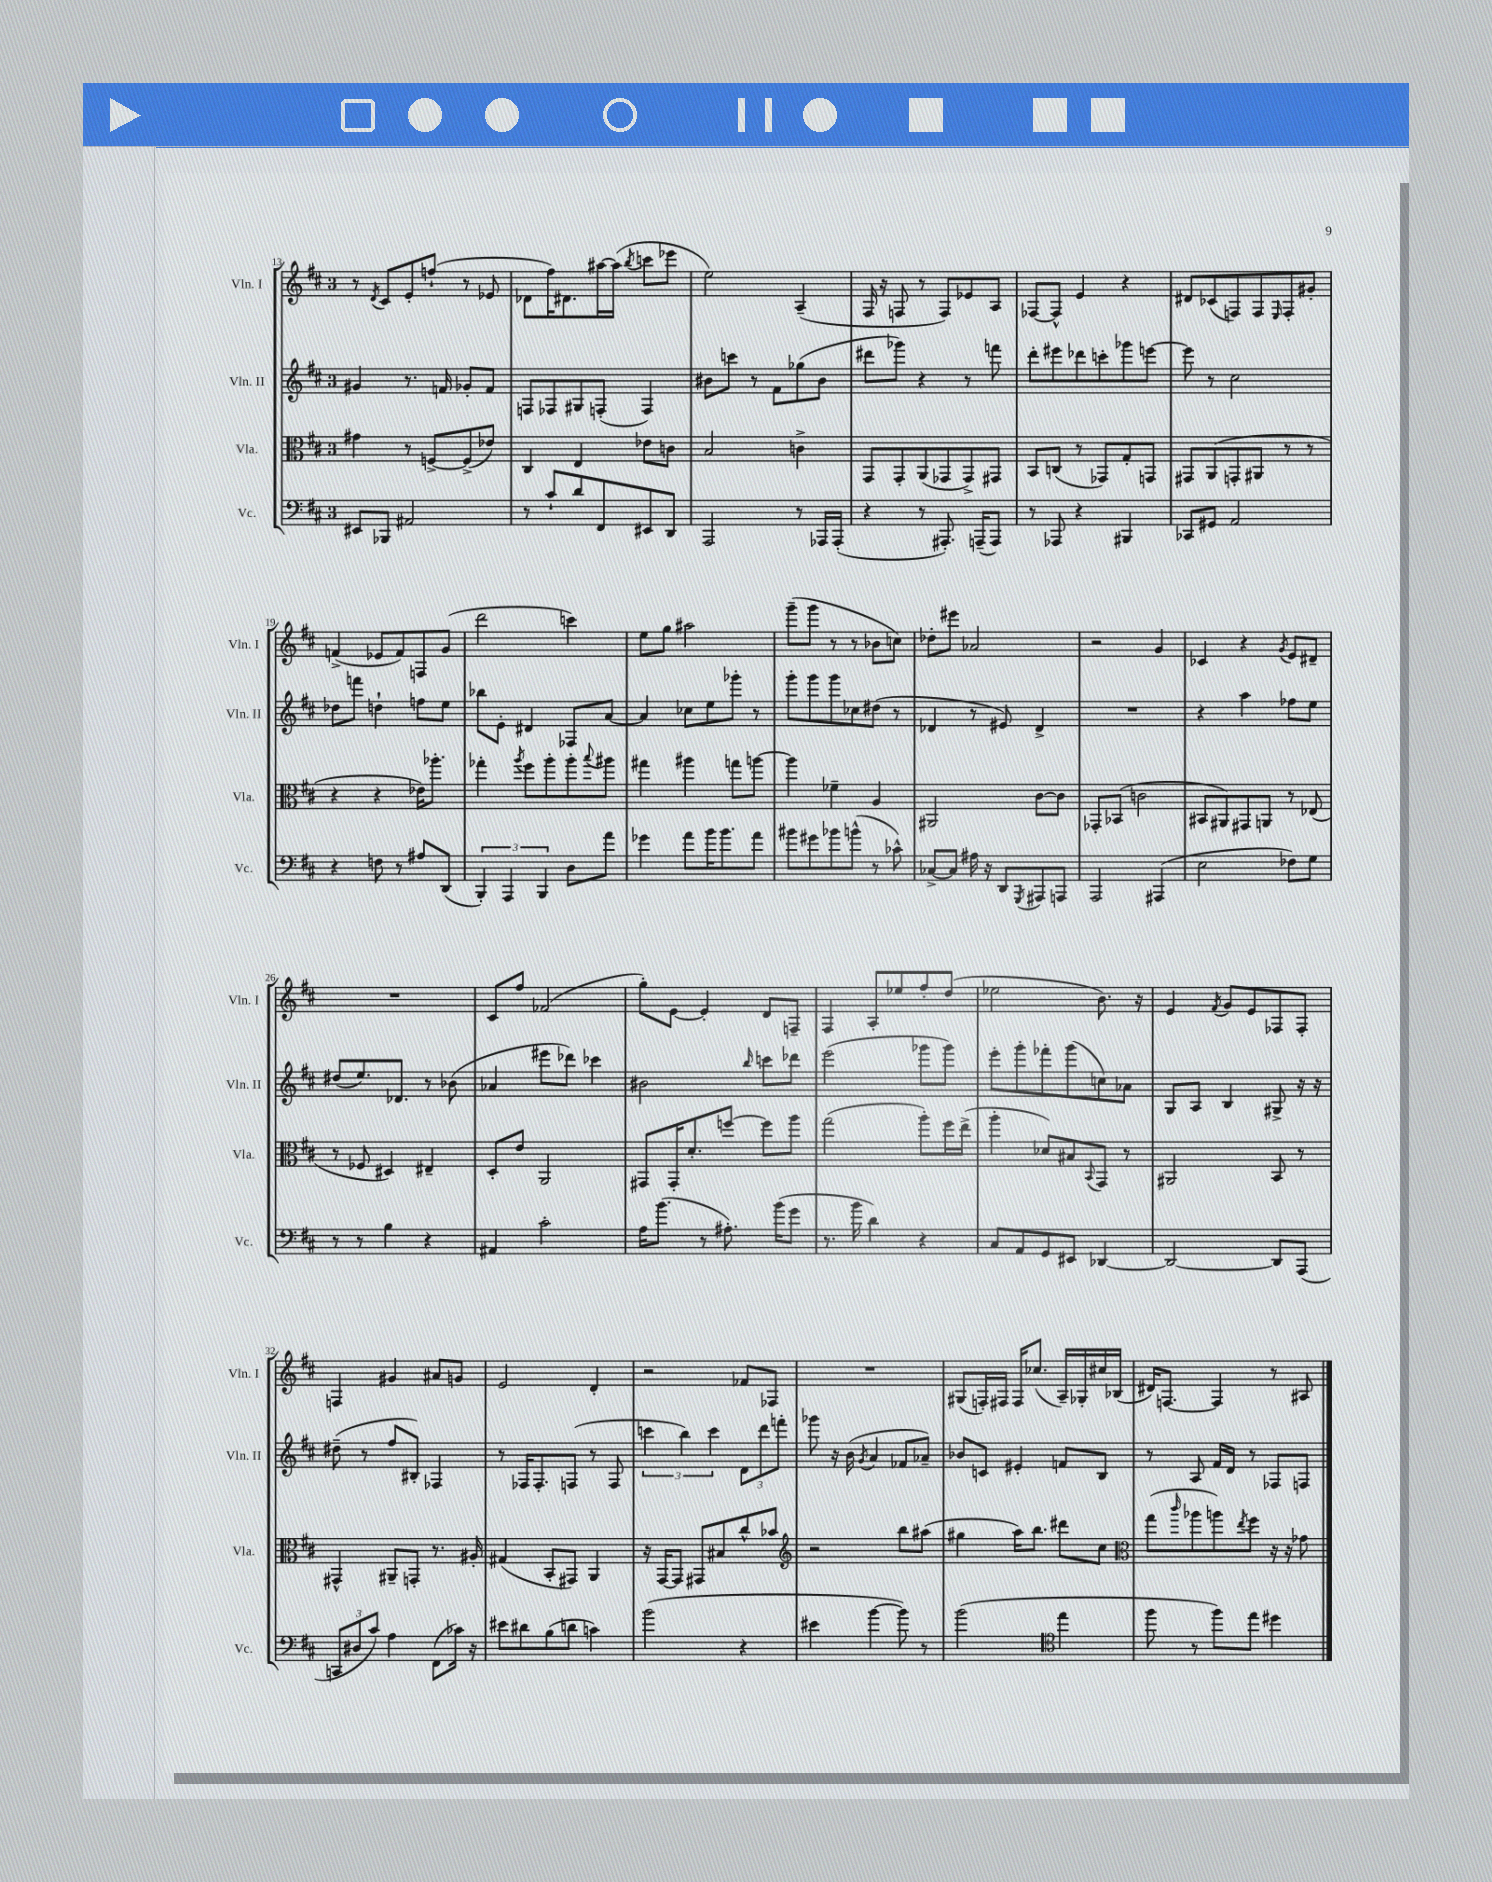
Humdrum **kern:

**kern	**kern	**kern	**kern
*staff4	*staff3	*staff2	*staff1
*clefF4	*clefC3	*clefG2	*clefG2
*k[f#c#]	*k[f#c#]	*k[f#c#]	*k[f#c#]
*M3/4	*M3/4	*M3/4	*M3/4
8EE#	4g#	4g#	8r
.	.	.	8qd
8BBB-	.	.	8c#
2AA#	8r	8.r	8e'
.	[8F^	.	(8ff`
.	.	16f	.
.	(8F^]	8g-'	8r
.	8e-)	8f	8e-
=	=	=	=
8r	4C#	8F	8d-
8c#`	.	8F-	16ff#)
.	.	.	8.d#
8d	4E	8G#	.
8FF#	.	(8F'	[16aa#
.	.	.	(16aa#]
.	.	.	8qbb
8EE#	8e-	4F)	8ccc
8DD	8c	.	8eee-
=	=	=	=
2AAA	2B	8b#	2ee)
.	.	8ccc	.
.	.	8r	.
.	.	8f#	.
8r	4c^	(8gg-	(4A~
16AAA-	.	8b#	.
(16AAA-'	.	.	.
=	=	=	=
4r	8GG	8ddd#	16F#
.	.	.	16r
.	8GG'	8ggg-)	8F
8r	(8AA	4r	8r
8.AAA#')	8GG-	.	8F)
.	8GG-^)	8r	8e-
(16AAA~	.	.	.
8AAA)	8GG#	8fff	8A
=	=	=	=
8r	8BB	8ddd'	[8F-
8AAA-	(8C	8eee#	8F-^^]
4r	8r	8ddd-	4e
.	8GG-)	8ccc'	.
4BBB#	8G'	8ggg-	4r
.	8GG	[8eee	.
=	=	=	=
8CC-	8GG#	8eee]	8d#
8GG#	(8AA	8r	(8c-
2AA	8GG'	2cc#	8F)
.	8AA#	.	8F
.	.	.	16qqE
.	8r	.	8F'
.	8r	.	8g#'
=	=	=	=
4r	4r	8dd-	(4f^
.	.	8fff	.
8F	4r	4dd`	8e-
8r	.	.	8f)
8A#	16e-)	8ff	8F
.	8.aa-'	.	.
(8DD	.	8ee	(8g
=	=	=	=
6BBB')	4gg-'	8bb-	2ddd
.	.	8e'	.
6AAA	.	.	.
.	8qaa	.	.
.	8ff#	4d#	.
6BBB	.	.	.
.	8aa'	.	.
8D	8aa'	8F-	4ccc)
.	8qqbb	.	.
8a	8aa#	[8a	.
=	=	=	=
4g-	4gg#	4a]	8ee
.	.	.	8gg
8a	4aa#	8cc-	2aa#
16b	.	8ee	.
8.b	.	.	.
.	8gg	8ggg-'	.
8a	[8aa	8r	.
=	=	=	=
8b#	4aa]	8ggg'	(8ggg~
8g#	.	8ggg	8ggg
8b-	4f-~	8ggg	8r
(8b^^	.	8cc-	8r
8r	4A	(8dd#	8b-
8c-^^)	.	8r	8cc)
=	=	=	=
[8C-^	2AA#	4d-	8dd-'
8C-]	.	.	8eee#
16A#	.	8r	2a-
16r	.	.	.
8DD	.	8e#)	.
8qGGG	.	.	.
8AAA#	[8c#	4d-^	.
8AAA	8c#]	.	.
=	=	=	=
2AAA	8GG-'	2.r	2r
.	(8BB-	.	.
.	2c	.	.
(4AAA#	.	.	4g
=	=	=	=
2E	8BB#	4r	4c-
.	8AA#)	.	.
.	8GG#	4aa	4r
.	8AA	.	.
.	.	.	8qg
8F-)	8r	8ff-	8e
8G	(8E-	8ee	8d#~
=	=	=	=
8r	8r	(8dd#	2.r
8r	8F-	8.ee)	.
4B	4D#)	.	.
.	.	8.d-	.
4r	4E#~	8r	.
.	.	(8b-	.
=	=	=	=
4AA#	8D'	4a-	8c#
.	8e	.	8ff#
2c#'	2AA	8eee#	(2f-
.	.	8ddd-)	.
.	.	4ccc-	.
=	=	=	=
16A	8GG#	2b#	8gg')
(8.b	.	.	.
.	16GG#'	.	[8e
.	8.d'	.	.
8r	.	.	4e']
8.A#')	[8ff	.	.
.	.	16qqbb	.
.	8ff]	8ccc	8d
(16b	.	.	.
8g	8aa	8ddd-	8F~
=	=	=	=
8.r	(2gg	(2eee	4F#
16b	.	.	.
4d)	.	.	8A'
.	.	.	8ee-
4r	8aa')	8ggg-	8ff#'
.	16ff#	8ggg-)	(8dd
.	(16ee^	.	.
=	=	=	=
8C#	4aa'	8eee'	2ee-
8AA	.	8ggg'	.
8GG	8d-)	8fff-'	.
8EE#	8B#	(8ggg	.
.	8qqBB	.	.
[4DD-	8GG	8cc)	8.b)
.	8r	8a-	.
.	.	.	16r
=	=	=	=
2DD-_	2AA#	8G	4e
.	.	8A	.
.	.	.	8qf#
.	.	4B	8g
.	.	.	8e
8DD-]	8BB	8G#^	8F-
(8AAA	8r	16r	8F-'
.	.	16r	.
=	=	=	=
12CC	4GG#^^	(8dd#~	4F
12D#	.	.	.
.	.	8r	.
12c#)	.	.	.
4A	8AA#~	8ff#	4g#
.	8GG'	8B#')	.
(8FF#	8.r	4F-	8a#
16c-)	.	.	8g
16r	16A#'	.	.
=	=	=	=
8e#	(4G#	8r	2e
8d#	.	16F-	.
.	.	8.F-'	.
(8B	8BB'	.	.
8d	8GG#)	(8F	.
4c)	4AA	8r	4d'
.	.	8F	.
=	=	=	=
(2b	16r	6ccc	2r
.	[16GG	.	.
.	8GG]	.	.
.	.	6bb)	.
.	8GG#	.	.
.	.	6ccc	.
.	8B#	.	.
4r	8cc#^^	12d	8f-
.	.	12ddd	.
.	8b-	.	8F-
.	.	12fff'	.
=	=	=	=
*	*clefG2	*	*
4e#	2r	8ggg-	2.r
.	.	16r	.
.	.	(16b	.
.	.	8qg	.
[4b	.	4a	.
8b])	8bb	8f-	.
8r	(8aa#	8a-~)	.
=	=	=	=
(2b	4gg#	8b-	(8G#
.	.	8c	16F')
.	.	.	16F#
.	16aa)	4e#'	16F#
.	8.bb	.	(8.cc-
*clefC4	*	*	*
4ee	8ddd#	8f	16A~)
.	.	.	16G-'
.	8cc#	8B	16cc#
.	.	.	(16B-
=	=	=	=
*	*clefC3	*	*
8ff#	(8gg	8r	16d#)
.	.	.	[8.F
.	16qqccc#	.	.
8r	8aa-	8A	.
8ff#)	8aa)	16f#	4F]
.	.	16d	.
.	8qee	.	.
8ee	8ff#	8r	.
4dd#	16r	8F-	8r
.	16r	.	.
.	8g-	8F	8A#
==	==	==	==
*-	*-	*-	*-
